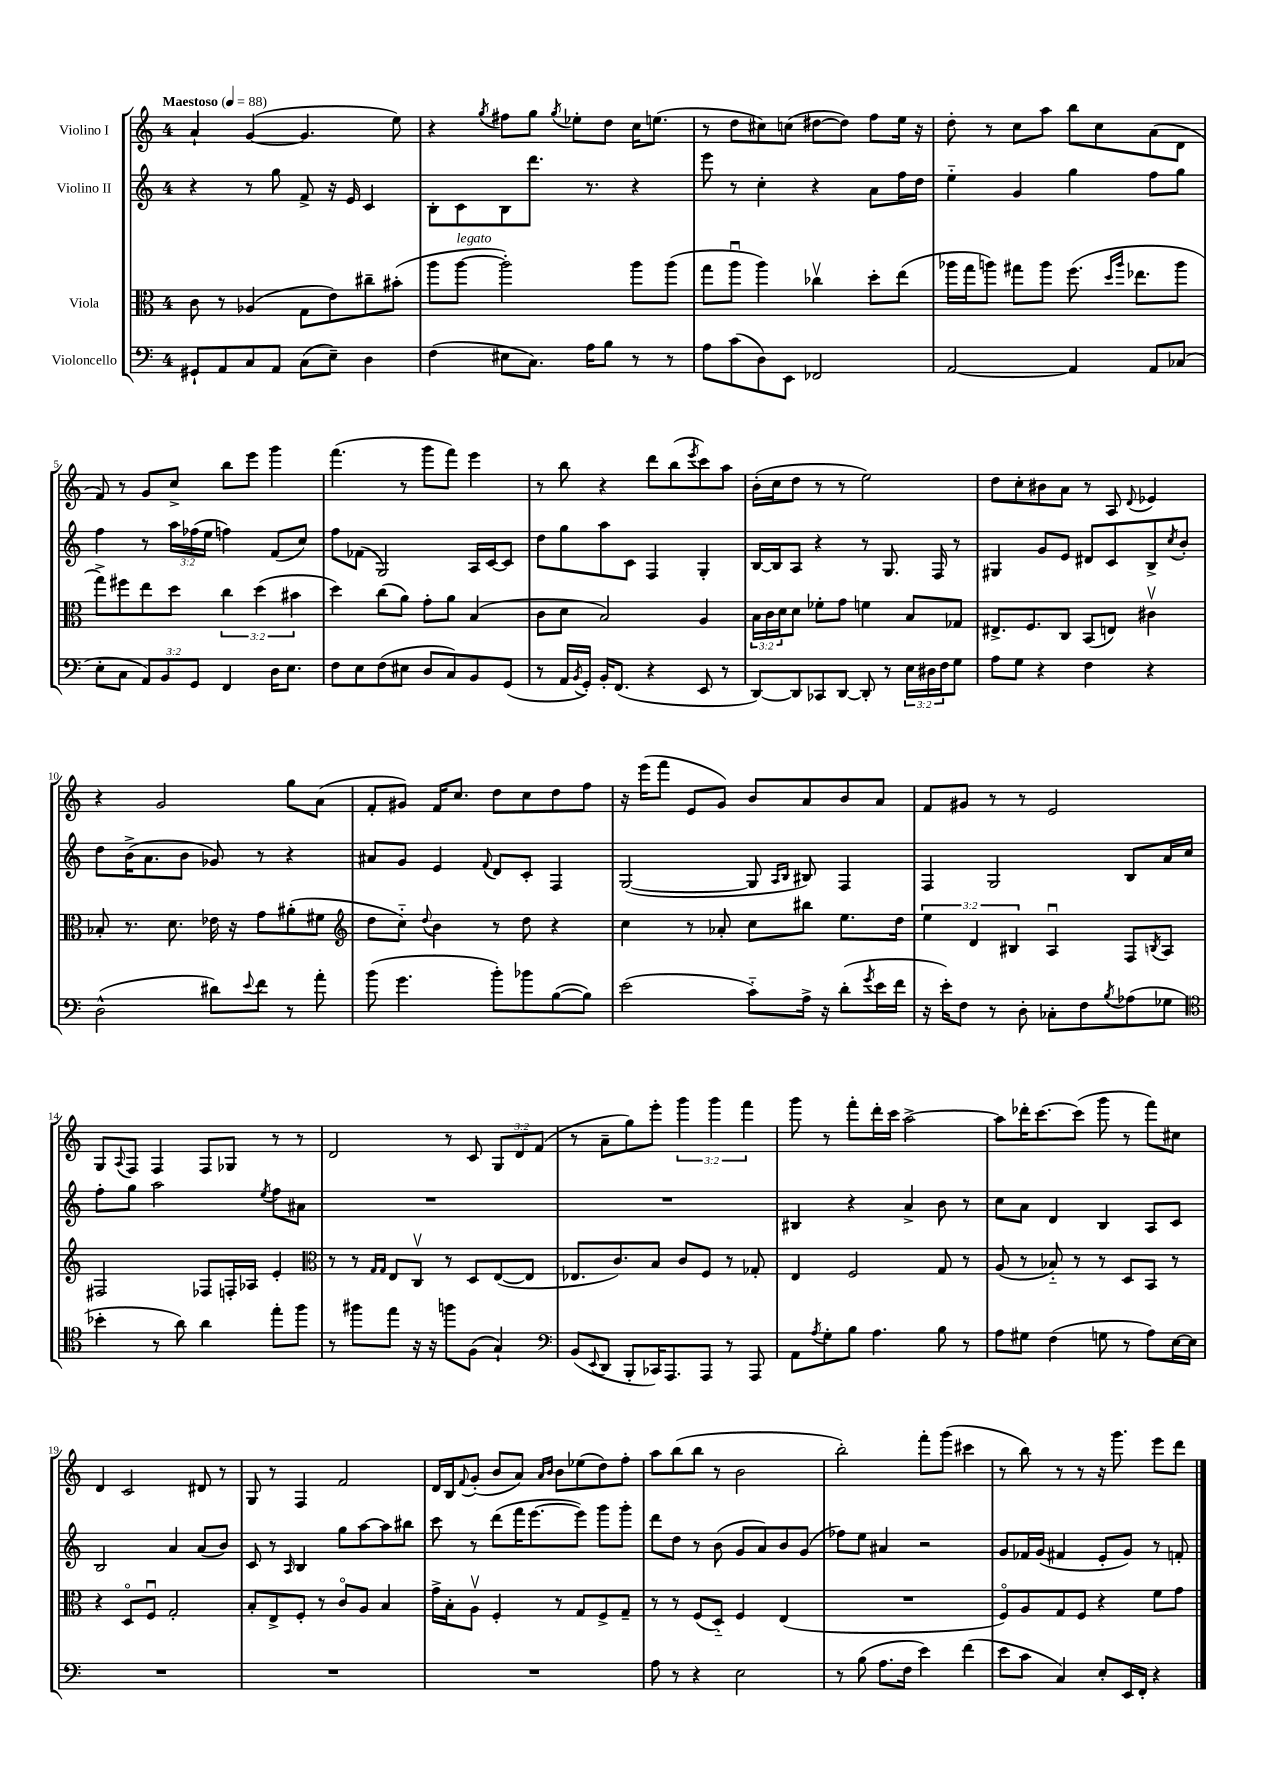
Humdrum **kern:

**kern	**kern	**kern	**kern
*part4	*part3	*part2	*part1
*staff4	*staff3	*staff2	*staff1
*I"Violoncello	*I"Viola	*I"Violino II	*I"Violino I
*clefF4	*clefC3	*clefG2	*clefG2
*k[]	*k[]	*k[]	*k[]
*M4/4	*M4/4	*M4/4	*M4/4
*MM88	*MM88	*MM88	*MM88
=1	=1	=1	=1
!	!	!	!LO:TX:a:B:t=Maestoso
8GG#X`/L	8c\	4r	4a`/
8AA/	8r	.	.
8C/	(4A-X/	8r	([4g/
8AA/J	.	8gg\	.
(8C\L	8G\L	8f^/	4.g/]
8E~\J)	8e\)	16r	.
.	.	16e/	.
4D\	8cc#X~\	4c/	.
.	(8b#X'\J	.	8ee\)
=2	=2	=2	=2
(4F\	8aa\L	8B'\L	4r
!	!LO:TX:a:i:t=legato	!	!
.	[8aa\J	8c\	.
.	.	.	8qgg/
8E#X\L	2aa'\])	8B\	8ff#X\L
8.C\J)	.	8.ddd\J	8gg\J
.	.	.	8qgg/
.	.	.	8ee-X'\L
16A\KL	.	8.r	.
8B\J	.	.	8dd\J
8r	8aa\L	4r	16cc\KL
.	.	.	(8.een\J
8r	(8aa\J	.	.
=3	=3	=3	=3
8A\L	8gg\L	8eee\	8r
(8c\	8aau\J	8r	8dd\L
8D\)	4aa\)	4cc'\	8cc#X\)
8EE\J	.	.	(8ccn\J
2FF-X/	4cc-Xv\	4r	[8dd#X\L
.	.	.	8dd#\J])
.	8dd'\L	8a\L	8ff\L
.	(8ee\J	16ff\L	16ee\Jk
.	.	16dd\JJ	16r
=4	=4	=4	=4
[2AA/	16aa-X\LL	4ee\	8dd'\
.	16gg\J	.	.
.	8aan\J)	.	8r
.	8gg#X\L	4g/	8cc\L
.	8aa\J	.	8aa\J
4AA/]	(8.ff\	4gg\	8bb\L
.	.	.	8cc\
.	16qqdd/LL	.	.
.	16qqaa/JJ	.	.
.	8.ee-X\L	.	.
8AA/L	.	8ff\L	(8a\
(8C-X/J	8aa\J	8gg\J	8d\J
!!LO:LB:g=z
=5	=5	=5	=5
8E'\L	8gg^\L)	4ff\	8f/)
8C\J	8ff#X\	.	8r
12AA/L)	8ee\	8r	8g/L
12BB/	.	.	.
.	8dd\J	24aa\LL	8cc^/J
12GG/J	.	(24ff-X\	.
.	.	24ee\JJ	.
4FF/	6cc\	4ffn\)	8bb\L
.	.	.	8eee\J
.	(6dd\	.	.
16D\KL	.	(8f/L	4ggg\
8.E\J	.	.	.
.	6b#X\	.	.
.	.	8cc/J)	.
=6	=6	=6	=6
8F\L	4dd\)	8ff\L	(4.fff\
8E\	.	(8f-X\J	.
(8F\	(8cc\L	2G/)	.
8E#X\J	8a\J)	.	8r
8D/L	8g'\L	.	8ggg\L
8C/)	8a\J	.	8fff\J)
8BB/	(4B/	16A/LL	4eee\
.	.	[16c/J	.
(8GG/J	.	8c/J]	.
=7	=7	=7	=7
8r	8c\L	8dd\L	8r
16AA/LL	8d\J	8gg\	8bb\
8qBB/	.	.	.
16GG'/JJ)	.	.	.
16BB'/KL	2B/)	8aa\	4r
(8.FF/J	.	.	.
.	.	8c\J	.
4r	.	4F/	8ddd\L
.	.	.	(8bb\
.	.	.	8qeee/
8EE/	4A/	4G'/	8ccc\)
8r	.	.	8aa\J
=8	=8	=8	=8
[8DD/L)	24B\LL	[16B/LL	(16b'\LL
.	24c\	.	.
.	.	16B/J]	16cc\J
.	24d\J	.	.
8DD/]	8d\J	8A/J	8dd\J
8CC-X/	8f-X'\L	4r	8r
[8DD/J	8g\J	.	8r
8DD'/]	4fn\	8r	2ee\)
8r	.	8.G/	.
24E\LL	8B/L	.	.
24D#X\	.	.	.
.	.	16F/	.
24F\J	.	.	.
8G\J	8G-X/J	8r	.
=9	=9	=9	=9
8A\L	8.E#X^/L	4G#X/	8dd\L
8G\J	.	.	8cc'\
.	8.F/	.	.
4r	.	8g/L	8b#X\
.	8C/J	8e/J	8a\J
4F\	(8BB/L	8d#X/L	8r
.	8En/J)	8c/	8A/
.	.	.	8qqd/
4r	4c#Xv\	8B^/	4e-X/
.	.	8qcc/	.
.	.	8b'/J	.
!!LO:LB:g=z
=10	=10	=10	=10
(2D^^\	8B-X'/	8dd\L	4r
.	8.r	(16b^\K	.
.	.	8.a\	.
.	.	.	2g/
.	8.d\	.	.
.	.	8b\J	.
8d#X\L)	16e-X\	8g-X/)	.
.	16r	.	.
8qqe/	.	.	.
8f\J	8g\L	8r	.
8r	(8a#X'\	4r	8gg\L
8a'\	8f#X\J	.	(8a\J
=11	=11	=11	=11
*	*clefG2	*	*
(8b\	8dd\L	8a#X/L	8f'/L
4.g\	8cc\J)	8g/J	8g#X/J)
.	8qqdd/	.	.
.	4b\	4e/	16f/KL
.	.	.	8.cc/J
.	.	8qqf/	.
8b'\L)	8r	8d/L	8dd\L
8b-X\	8dd\	8c'/J	8cc\
([8B\	4r	4F/	8dd\
8B\J])	.	.	8ff\J
=12	=12	=12	=12
(2e\	4cc\	([2G/	16r
.	.	.	(16eee\KL
.	.	.	8fff\J
.	8r	.	8e/L
.	8a-X'/	.	8g/J)
8c\L)	8cc\L	8G/]	8b/L
.	.	16qqA/LL	.
.	.	16qqB/JJ	.
16A^\Jk	8bb#X\J	8B#X/)	8a/
16r	.	.	.
(8d'\L	8.ee\L	4F/	8b/
8qg/	.	.	.
16e\L	.	.	8a/J
16f\JJ	16dd\Jk	.	.
=13	=13	=13	=13
16r	6ee\	4F/	8f/L
16e'\KL)	.	.	.
8F\J	.	.	8g#X/J
.	6d/	.	.
8r	.	2G/	8r
.	6B#X/	.	.
8D'\	.	.	8r
8C-X'\L	4Au/	.	2e/
8F\	.	.	.
8qB/	.	.	.
(8A-X\	8F/L	8B/L	.
.	8qBn/	.	.
8G-X\J	8A/J	16a/L	.
.	.	16cc/JJ	.
!!LO:LB:g=z
=14	=14	=14	=14
*clefC4	*	*	*
4b-X'\	2F#X/	8ff'\L	8G/L
.	.	.	8qqA/
.	.	8gg\J	8F/J
8r	.	2aa\	4F/
8a\)	.	.	.
4a\	8F-X/L	.	8F/L
.	16Fn'/L	.	8G-X/J
.	16A-X/JJ	.	.
.	.	8qee/	.
8ee'\L	4e'/	8ff\L	8r
8ff\J	.	8a#X\J	8r
=15	=15	=15	=15
*	*clefC3	*	*
8r	8r	1r	2d/
8ff#X\L	8r	.	.
.	16qqG/LL	.	.
.	16qqG/JJ	.	.
8ee\J	8E/L	.	.
16r	8Cv/J	.	.
16r	.	.	.
8ffn\L	8r	.	8r
(8F\J	8D/L	.	8c/
4G`/)	([8E/	.	12G/L
.	.	.	12d/
.	8E/J]	.	.
.	.	.	(12f/J
=16	=16	=16	=16
*clefF4	*	*	*
(8BB/L	8.E-X/L	1r	8r
8qqEE/	.	.	.
8DD/J	.	.	8a~\L
.	8.c/)	.	.
8BBB'/L	.	.	8gg\)
16CC-X/K)	8B/J	.	8eee'\J
8.AAA/	.	.	.
.	8c/L	.	6ggg\
8AAA/J	8F/J	.	.
.	.	.	6ggg\
8r	8r	.	.
.	.	.	6fff\
8AAA/	8G-X'/	.	.
=17	=17	=17	=17
8AA\L	4E/	4B#X/	8ggg\
8qA/	.	.	.
8G'\	.	.	8r
8B\J	2F/	4r	8fff'\L
4.A\	.	.	16ddd'\L
.	.	.	16ccc\JJ
.	.	4a^/	[2aa^\
8B\	8G/	8b\	.
8r	8r	8r	.
=18	=18	=18	=18
8A\L	(8A/	8cc\L	8aa\L]
8G#X\J	8r	8a\J	16ddd-X'\K
.	.	.	[8.ccc\
(4F\	8B-X/)	4d/	.
.	8r	.	(8ccc\J]
8Gn\	8r	4B/	8ggg\
8r	8D/L	.	8r
8A\L)	8BB/J	8A/L	8fff\L)
[16E\L	8r	8c/J	8cc#X\J
16E\JJ]	.	.	.
!!LO:LB:g=z
=19	=19	=19	=19
1r	4r	2B/	4d/
.	8D/L	.	2c/
.	8Fu/J	.	.
.	2G'/	4a/	.
.	.	(8a/L	8d#X/
.	.	8b/J)	8r
=20	=20	=20	=20
1r	8B'/L	8c/	8G/
.	8E^/	8r	8r
.	.	16qqA/	.
.	8F'/J	4B/	4F/
.	8r	.	.
.	8c/L	8gg\L	2f/
.	8A/J	[8aa\	.
.	4B/	8aa\]	.
.	.	8bb#X\J	.
=21	=21	=21	=21
1r	16g^\LL	8ccc\	16d/LL
.	16B'\J	.	16B/J
.	.	.	8qqf/
.	8Av\J	8r	(8g'/J
.	4F'/	(8ddd\L	8b/L
.	.	16fff\K	8a/J)
.	.	[8.eee\	.
.	.	.	16qqa/LL
.	.	.	16qqb/JJ
.	8r	.	8b\L
.	8G/L	8eee\J])	(8ee-X\
.	8F^/	8ggg\L	8dd\)
.	8G~/J	8ggg'\J	8ff'\J
=22	=22	=22	=22
8A\	8r	8ddd\L	8aa\L
8r	8r	8dd\J	(8bb\
4r	(8F/L	8r	8bb\J
.	8D/J)	(8b\	8r
2E\	4F/	8g/L	2b\
.	.	8a/)	.
.	(4E/	8b/	.
.	.	(8g/J	.
=23	=23	=23	=23
8r	1r	8ff-X\L)	2bb'\)
(8B\	.	8ee\J	.
8.A\L	.	4a#X/	.
16F\Jk	.	.	.
4e\)	.	2r	8fff'\L
.	.	.	(8ggg\J
(4f\	.	.	4ccc#X\
=24	=24	=24	=24
8e\L	8F/L)	8g/L	8r
8c\J	8A/	16f-X/L	8bb\)
.	.	(16g/JJ	.
4C/)	8G/	4f#X/	8r
.	8F/J	.	8r
8E'/L	4r	8e'/L	16r
.	.	.	8.ggg\
16EE/L	.	8g/J)	.
16FF'/JJ	.	.	.
4r	8f\L	8r	8eee\L
.	8g\J	8fn'/	8ddd\J
==	==	==	==
*-	*-	*-	*-
